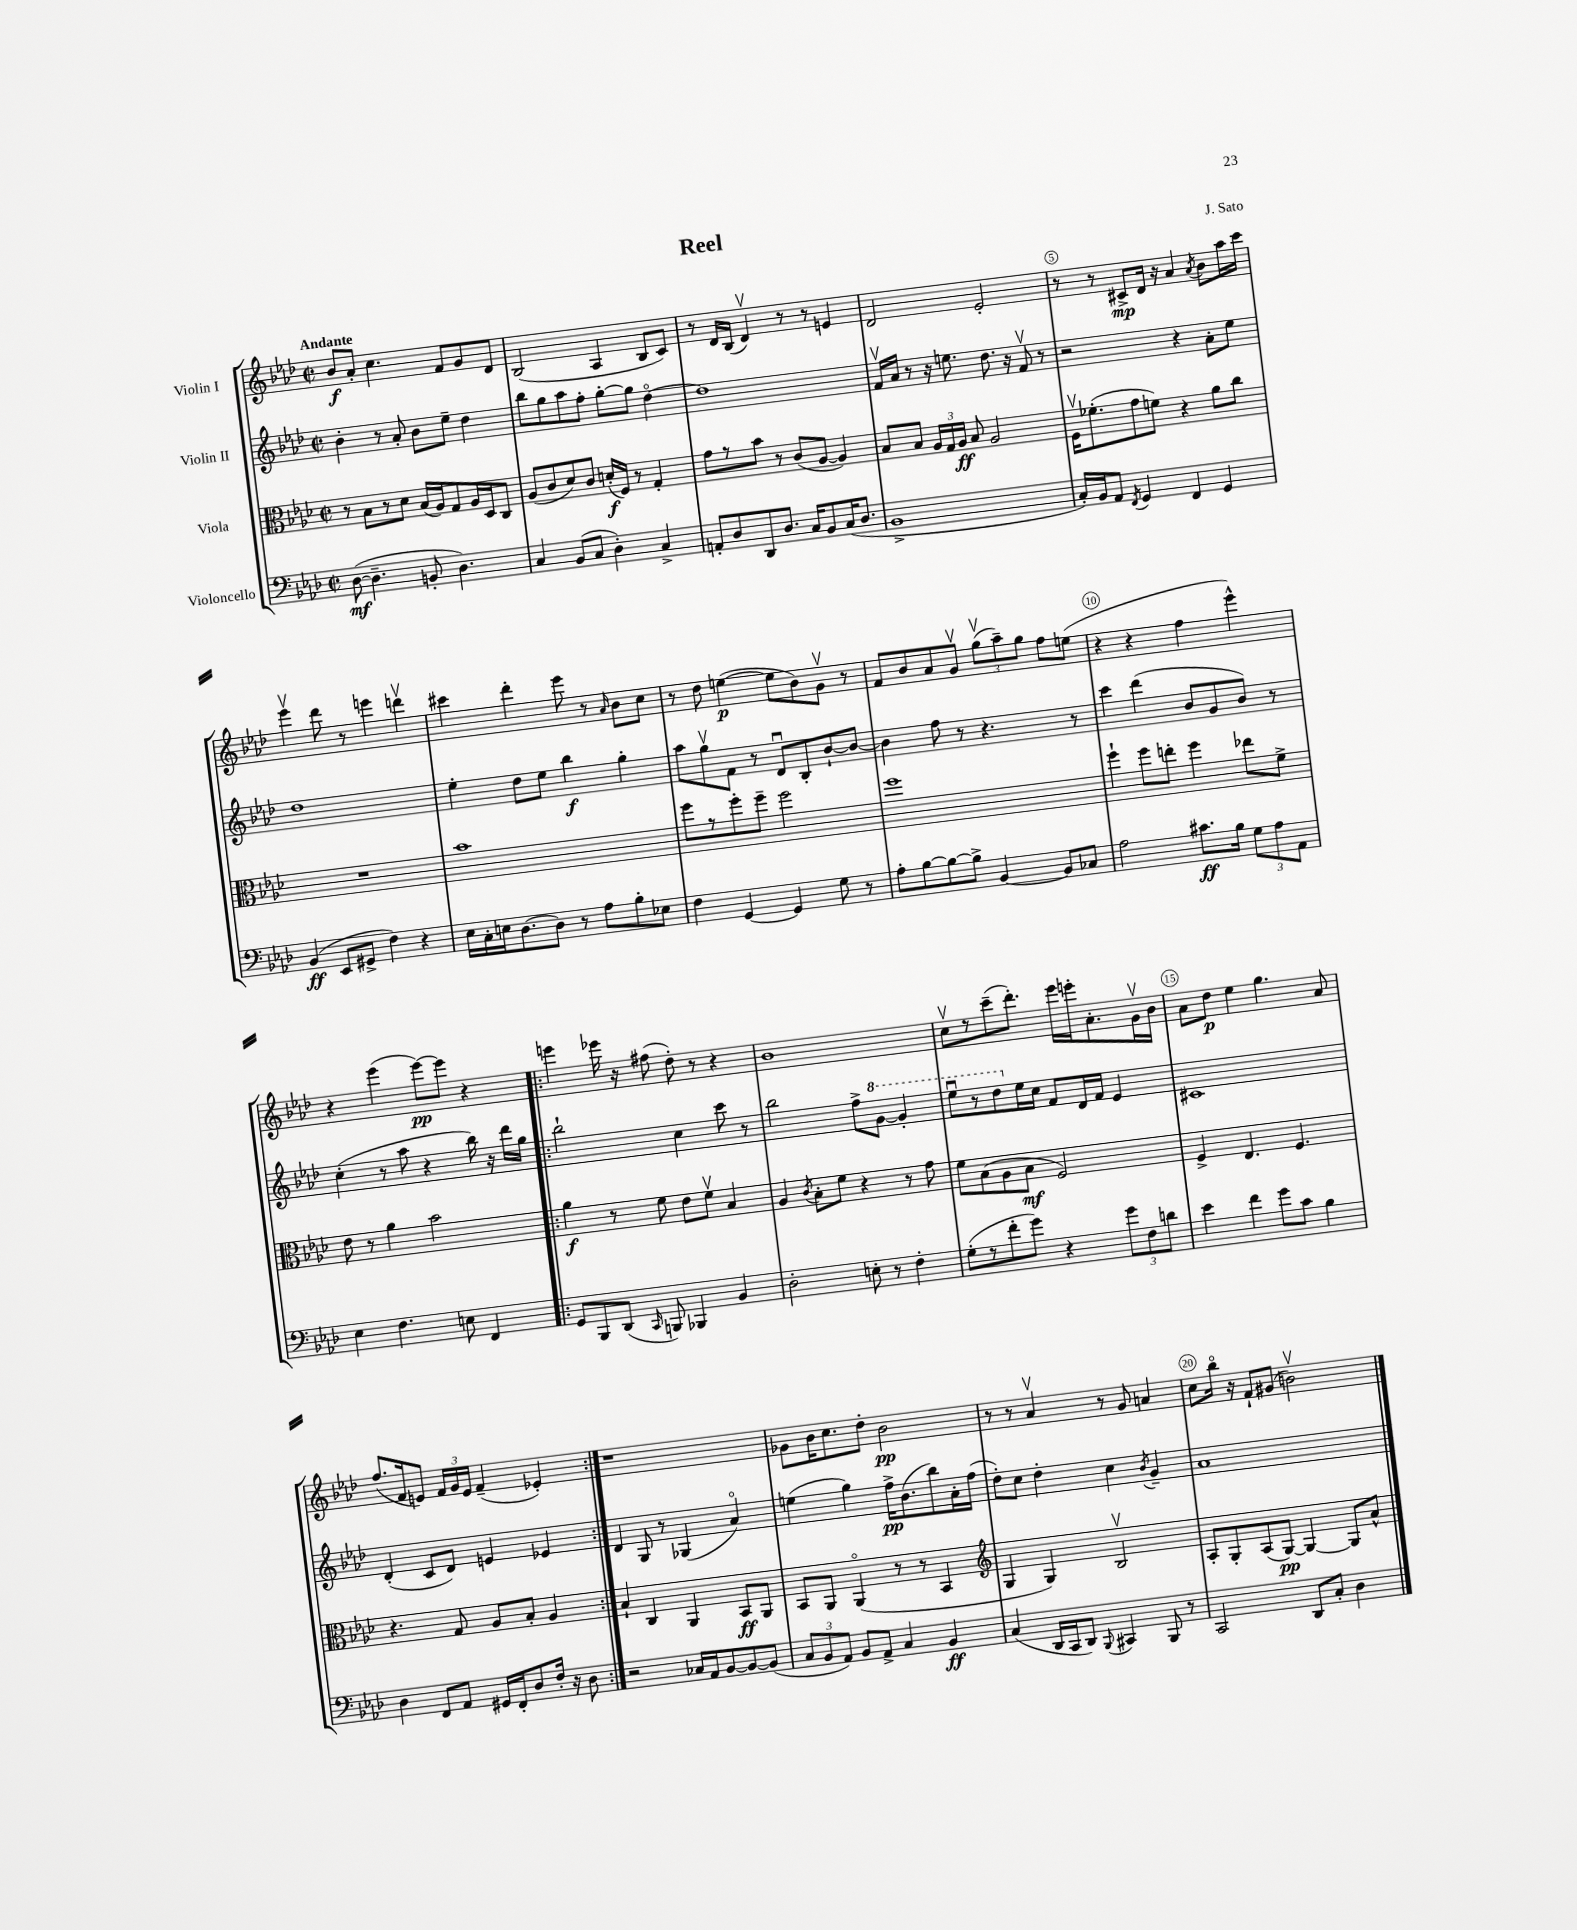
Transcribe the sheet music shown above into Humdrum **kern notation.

**kern	**kern	**kern	**kern
*staff4	*staff3	*staff2	*staff1
*clefF4	*clefC3	*clefG2	*clefG2
*k[b-e-a-d-]	*k[b-e-a-d-]	*k[b-e-a-d-]	*k[b-e-a-d-]
*M2/2	*M2/2	*M2/2	*M2/2
*met(c|)	*met(c|)	*met(c|)	*met(c|)
([8D-\	8r	4b-'\	8b-/L
4.D-~\]	8B-\L	.	8a-'/J
.	8r	8r	4.cc\
.	8d-\J	8a-'/	.
8BB'/	(16B-/LL	8b-\L	.
.	16A-/J)	.	.
4.D-\)	8G/	8ee-~\J	8f/L
.	16A-/L	4dd-\	8g/
.	16D-/J	.	.
.	8C/J	.	8d-/J
=	=	=	=
4C/	(8A-/L	8bb-\L	(2B-/
.	8c/	8gg\	.
(8BB-/L	8d-/)	8aa-\	.
8C/J	8c/J	8ff'\J	.
4D-'\)	(16d'/LL	[8gg'\L	4A-/
.	16F/JJ)	.	.
.	8r	8gg\]J	.
4C^/	4G'/	[4dd-o\	8B-/L
.	.	.	8c/J)
=	=	=	=
8AA'/L	8g\L	1dd-]	8r
8D-/	8r	.	16d-/LL
.	.	.	(16B-/JJ
8DD-/	8b-\J	.	4d-v/)
8.D-/J	8r	.	.
.	(8c/L	.	8r
16C/LK	.	.	.
8BB-/	[8A-/J	.	8r
(16C/K	4A-/])	.	4e/
8.D-/J	.	.	.
=	=	=	=
1BB-^	8B-/L	16fv/LL	2d-/
.	.	16a-/JJ	.
.	8B-/J	8r	.
.	24A-/LL	16r	.
.	24G/	.	.
.	.	8.ee\	.
.	24A-/JJ	.	.
.	8B-/	.	.
.	2A-/	8.dd-\	2e-'/
.	.	16r	.
.	.	8fv/	.
.	.	8r	.
=	=	=	=
16C'/LL)	16Fv\LK	2r	8r
16BB-/J	(8.f-'\	.	.
8AA-/J	.	.	8r
8qFF/	.	.	.
4GG/	8g\	.	8c#^/L
.	8f\J)	.	16d-/Jk
.	.	.	16r
4FF/	4r	4r	4a-/
.	.	.	8qa-/
4GG/	8a-\L	8a-'\L	8b-\L
.	8cc\J	8ee-\J	16aa-\L
.	.	.	16ccc\JJ
=	=	=	=
(4BB-/	1r	1dd-	4eee-v\
8EE-/L	.	.	8ddd-\
8GG#^/J	.	.	8r
4F\)	.	.	4eee\
4r	.	.	4dddv\
=	=	=	=
16E-\LL	1b-	4ee-'\	4ccc#\
16C'\	.	.	.
16E\J	.	.	.
[8.D-\	.	.	.
.	.	8dd-\L	4ddd-'\
8D-\]J	.	8ee-\J	.
8r	.	4bb-\	8eee-\
8A-\L	.	.	8r
.	.	.	16qqa-/
8B-'\	.	4gg'\	8b-\L
8E-\J	.	.	8cc\J
=	=	=	=
4F\	8ff\L	8aa-\L	8r
.	8r	8ggv\	8dd-\
[4GG/	8ff'\	8f\J	([4ee\
.	8ff~\J	8r	.
4GG/]	2ff\	8d-u/L	8ee\]L
.	.	8B-'/	8b-\)
8G\	.	[8b-`/	8gv\J
8r	.	8b-/_J	8r
=	=	=	=
8A-'\L	1ff	4b-\]	8f/L
[8B-\	.	.	8b-/
8B-\_	.	8ff\	8a-/
8B-^\]J	.	8r	8gv/J
[4BB-/	.	4.r	(12ggv\L
.	.	.	12aa-~\)
.	.	.	12gg\J
8BB-/]L	.	.	8ff\L
8C-/J	.	8r	(8ee\J
=	=	=	=
2A-\	4ff`\	4ccc\	4r
.	8ff\L	(4ddd-\	4r
.	8ee'\J	.	.
8.c#\L	4ff\	8b-/L	4ff\
.	.	8g/	.
16B-\Jk	.	.	.
12G\L	8ee-\L	8b-/J)	4eee-^^\)
12A-\	.	.	.
.	8f^\J	8r	.
12AA-\J	.	.	.
=	=	=	=
4E-\	8e-\	(4cc'\	4r
.	8r	.	.
4.F\	4a-\	8r	(4eee-\
.	.	8aa-\	.
.	2b-\	4r	[8eee-\L)
8E\	.	.	8eee-\]J
4FF/	.	16bb-\)	4r
.	.	16r	.
.	.	16ddd-\LL	.
.	.	16gg\JJ	.
=!|:	=!|:	=!|:	=!|:
8GG/L	4a-\	2bb-`\	4eee\
8BBB-/	.	.	.
(8DD-/J	8r	.	16eee-\
.	.	.	16r
16qqCC/	.	.	.
8BBB/)	8f\	.	(8ff#\
4BBB-/	8e-\L	4cc\	8dd-'\)
.	8fv\J	.	8r
4BB-/	4B-/	8ccc\	4r
.	.	8r	.
=	=	=	=
2D-'\	4A-/	2bb-\	1b-
.	8qc/	.	.
.	8B-'\L	.	.
.	8f\J	.	.
8E'\	4r	8ff^\L	.
8r	.	[8gg\J	.
4F'\	8r	4gg'/]	.
.	8g\	.	.
=	=	=	=
(8G'\L	8f\L	8eee-u\L	8ccv\L
8r	(8B-\	8r	8r
8f'\	8A-\	8ddd-\	(8ccc~\
8g\J)	8B-\J	16ee-\L	8.ddd-'\J)
.	.	16cc\JJ	.
4r	2F/)	8f/L	.
.	.	.	16eee-\LL
.	.	16d-/L	16eee'\J
.	.	16f/JJ	8.a-'\
12g\L	.	4e-/	.
12F\	.	.	.
.	.	.	16gv\L
12d\J	.	.	.
.	.	.	16b-\JJ
=	=	=	=
4e-\	4F^/	1c#	8a-\L
.	.	.	8dd-\J
4f\	4.E-/	.	4ee-\
8g\L	.	.	4.gg\
8c\J	4.F/	.	.
4B-\	.	.	.
.	.	.	8a-/
=	=	=	=
4D-\	4.r	(4d-'/	(8.ff/L
.	.	.	16f/k
8FF/L	.	8c/L	8e/J)
8AA-/J	8G/	8d-/J)	24f/LL
.	.	.	24g/
.	.	.	24e/JJ
16GG#/LL	8A-/L	4e/	(4f~/
16FF'/J	.	.	.
8D-/	8B-'/J	.	.
16F'/Jk	4A-/	4e-/	4e-'/)
16r	.	.	.
8D-\	.	.	.
=:|!	=:|!	=:|!	=:|!
2r	4B-`/	4d-/	1r
.	4C/	8G/	.
.	.	8r	.
16C-/LL	4AA-/	(4G-/	.
16AA-/J	.	.	.
[8BB-/	.	.	.
8BB-/_	8BB-/L	4a-o/)	.
(8BB-/]J	8AA-/J	.	.
=	=	=	=
12C/L	8BB-/L	(4ee\	8g-\L
12BB-/	.	.	.
.	8AA-/J	.	16b-\K
12AA-/J)	.	.	.
.	.	.	8.cc\
8BB-/L	(4AA-o/	4gg\)	.
8AA-^/J	.	.	8dd-'\J
4C/	8r	16ff^\LK	2b-\
.	.	(8.b-\	.
.	8r	.	.
4BB-/	4BB-/	8bb-\)	.
.	.	16a-'\L	.
.	.	(16ff\JJ	.
=	=	=	=
*	*clefG2	*	*
(4C/	4G/	8dd-'\L)	8r
.	.	8cc\J	8r
16DD-/LL	4G/)	4dd-'\	4a-v/
16CC/J	.	.	.
8DD-/J)	.	.	.
8qqBBB-/	.	.	.
4CC#/	2B-v/	4cc\	8r
.	.	.	8g/
.	.	8qb-/	.
8BBB-/	.	4g~/	4a/
8r	.	.	.
=	=	=	=
2CC/	8A-'/L	1a-	8cc\L
.	8G'/	.	16bb-o\Jk
.	.	.	16r
.	(8A-/	.	8f`/L
.	[8G/J)	.	(8g#/J
8DD-/L	4G/_	.	2bv\)
8C'/J	.	.	.
4D-\	8G/]L	.	.
.	8a-^^/J	.	.
==	==	==	==
*-	*-	*-	*-
